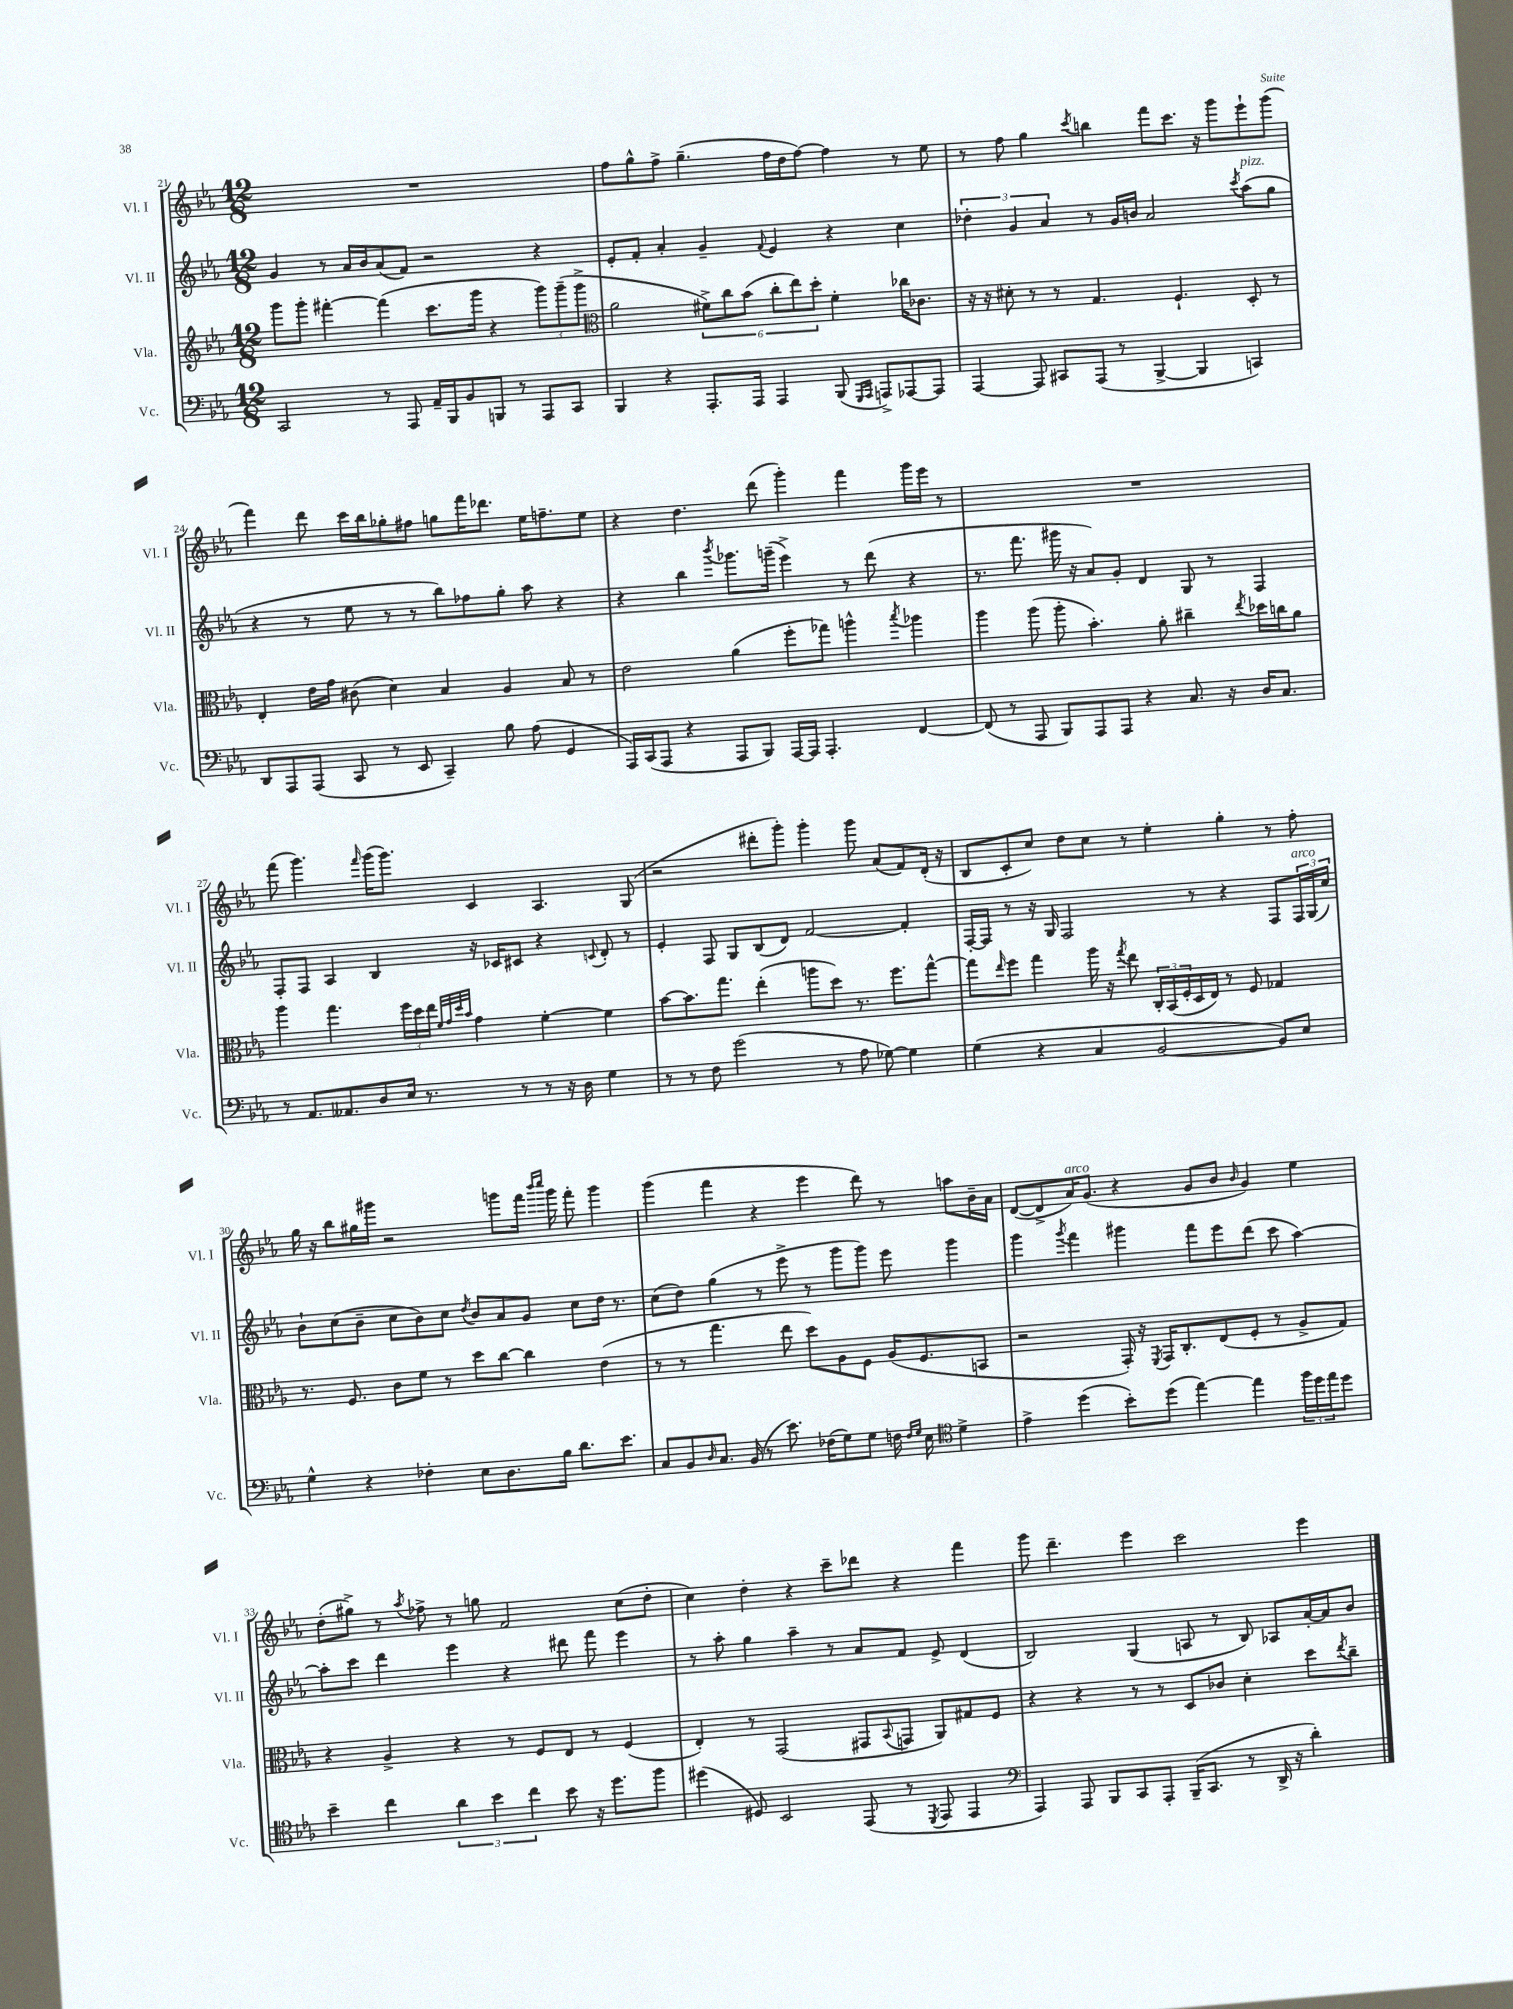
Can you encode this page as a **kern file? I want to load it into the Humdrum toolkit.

**kern	**kern	**kern	**kern
*staff4	*staff3	*staff2	*staff1
*clefF4	*clefG2	*clefG2	*clefG2
*k[b-e-a-]	*k[b-e-a-]	*k[b-e-a-]	*k[b-e-a-]
*M12/8	*M12/8	*M12/8	*M12/8
2CC	8ggg	4g	1.r
.	8ggg'	.	.
.	[4fff#'	8r	.
.	.	16a-	.
.	.	16b-	.
8r	(4fff#]	(8a-	.
8AAA-	.	8f)	.
16AA-~	8.ccc	2r	.
16BBB-	.	.	.
8BB-	.	.	.
.	16ggg	.	.
8BBB	4r	.	.
8r	.	.	.
8AAA-	12ggg)	4r	.
.	(12ggg~	.	.
8CC	.	.	.
.	12ggg^	.	.
=	=	=	=
*	*clefC3	*	*
4BBB-	2a-	8e-'	8ff
.	.	8f'	8gg^^
4r	.	4a-'	8ff^
.	.	.	(4.gg~
8.AAA-'	12f#^)	4g~	.
.	12cc	.	.
.	(12b-	.	.
16AAA-	.	.	.
.	.	8qqf	.
4AAA-	12cc'	4e-	16ff
.	.	.	16dd
.	12ee-)	.	.
.	.	.	[8ff)
.	12dd'	.	.
(8BBB-	4f#'	4r	4ff]
16qqGGG	.	.	.
16qqAAA-	.	.	.
8AAA^)	.	.	.
[8AAA-	16cc-	4cc	8r
.	8.c-	.	.
8AAA-]	.	.	8ee-
=	=	=	=
[4AAA-	16r	6dd-'	8r
.	16r	.	.
.	8d#'	.	8ff
.	.	6g	.
8AAA-]	8r	.	4gg
.	.	6a-	.
8CC#	8r	.	.
.	.	.	8qccc
(8AAA-	4.G	8r	4bb
8r	.	16g	.
.	.	16b	.
[4BBB-^	.	2a-	8fff
.	4.F`	.	8.ccc
4BBB-]	.	.	.
.	.	.	16r
.	.	.	8ggg
.	.	8qccc	.
4CC)	8D'	(8aa-	8eee-`
.	8r	8gg	(8ggg
=	=	=	=
8DD	4E-'	4r	4fff)
8AAA-	.	.	.
(8AAA-	16e-	8r	8ddd
.	16g	.	.
8CC	(8c#	8ee-	16ccc
.	.	.	16bb-
8r	4d)	8r	8gg-'
8EE-	.	8r	8ff#
4CC~)	4B-	8bb-)	8gg
.	.	8ff-	16fff
.	.	.	8.ddd-
8B-	4A-	8gg'	.
(8A-	.	8aa-	16ee-
.	.	.	8.ff~
4GG	8B-	4r	.
.	8r	.	8ee-
=	=	=	=
16AAA-)	2e-	4r	4r
(16CC	.	.	.
8AAA-	.	.	.
4r	.	4bb-	4.dd
.	.	8qbbb-	.
8AAA-	(4a-	8.ggg-	.
8BBB-)	.	.	(8ddd
.	.	(16ggg~	.
[16AAA-	8ff'	4eee-^)	4ggg')
16AAA-]	.	.	.
4.AAA-'	8gg-)	.	.
.	4aa^^	8r	4fff
.	.	(8ddd	.
.	8qbb-	.	.
[4FF	4aa-	4r	16ggg
.	.	.	16eee-
.	.	.	8r
=	=	=	=
(8FF]	4aa-	8.r	1.r
8r	.	.	.
.	.	8.fff	.
8AAA-	(8aa-	.	.
8BBB-)	8aa-'	16ggg#	.
.	.	16r	.
8AAA-	4.b-')	8a-)	.
8AAA-	.	8g'	.
4r	.	4d	.
.	8a-'	.	.
8.C	4cc#~	8G	.
.	.	8r	.
16r	.	.	.
.	8qee-	.	.
16D	16dd-	4F	.
8.C	16cc	.	.
.	8a-	.	.
=	=	=	=
8r	4aa-	8F'	(8fff
8.AA-	.	8F	4.ggg)
.	4.gg	4A-	.
8.AA--	.	.	.
.	.	.	16qqfff
8D	.	4B-	(16ggg
.	.	.	8.ggg)
16E-	24ff	.	.
.	24dd	.	.
8.r	.	.	.
.	24ee-	.	.
.	32qqf	.	.
.	32qqg	.	.
.	32qqdd	.	.
.	32qqb-	.	.
.	4g	16r	4c
.	.	16c-	.
8r	.	8c#	.
8r	[4f'	4r	4.A-
16r	.	.	.
16D	.	.	.
.	.	8qqc	.
4G	4f]	8d'	.
.	.	8r	(8G
=	=	=	=
8r	[8b-	4e-'	2r
8r	8.b-]	.	.
8F	.	8F	.
.	8.gg	.	.
(2g	.	8G	.
.	(4ee-'	(8B-	8ddd#'
.	.	8d)	8ggg')
.	8aa	[2f	4ggg'
8r	8dd)	.	.
8A-	8.r	.	8ggg
[8G-)	.	.	(8a-
.	8.ff	.	.
4G-]	.	4f']	8f)
.	[8gg^^	.	(16d'
.	.	.	16r
=	=	=	=
(4G	8gg]	[16F'	8B-
.	.	16F]	.
.	16qqee-	.	.
.	8ff	8r	8c'
4r	4gg	16r	8cc)
.	.	16G	.
.	.	2F	8dd
4C	16aa-	.	8cc
.	16r	.	.
.	8qgg	.	.
.	8ee-	.	8r
[2BB-	24C'	.	4ee-'
.	(24BB-	.	.
.	24F'	.	.
.	16D	8r	.
.	16E-)	.	.
.	8r	4r	4gg'
.	8F	.	.
8BB-])	4G-	8F	8r
8E-	.	24F	8ff'
.	.	(24G	.
.	.	24cc)	.
=	=	=	=
4G^^	8.r	8b-`	16gg
.	.	.	16r
.	.	(8cc	8bb-
.	8.F	.	.
4r	.	8b-~	16gg#
.	.	.	16ggg#
.	8c	8cc	2r
4F-'	8f	8b-)	.
.	8r	8cc	.
.	.	8qdd	.
8E-	8dd	8b-	.
8.D	[8cc	8a-	8ggg
.	4cc]	8g	16fff
.	.	.	16qqbbb-
.	.	.	16qqcccc
16B-	.	.	16ggg
8.d	.	8cc	8fff'
.	(4e-	16dd	4ggg
8.e-	.	8.r	.
=	=	=	=
8C	8r	(8cc	(4ggg
8BB-	8r	8dd)	.
16qqD	.	.	.
8.C	4.gg	(4gg	4fff
(16BB-	.	.	.
8r	.	8r	4r
8.e-)	8ee-	8eee-^	.
.	8dd)	8r	4eee-
(16F-	.	.	.
8G)	8A-	8ggg	.
8G	8F	8ggg)	8ddd)
16F	(16A-	8eee-	8r
16qqF	.	.	.
16qqG	.	.	.
16E-	8.F	.	.
*clefC4	*	*	*
4d^	.	4ggg	8aa
.	8BB	.	16b-~
.	.	.	16a-
=	=	=	=
4e-^	2r	4ggg	([8d
.	.	.	8d^]
.	.	8qggg	.
(4dd	.	4fff	16a-)
.	.	.	(8.g
8b-')	16GG')	4ggg#	4r
.	16r	.	.
.	8qFF	.	.
(8dd	16GG	.	.
.	8.C'	.	.
[4ee-)	.	8fff	8g
.	(8E-	8eee-	8b-
.	.	.	16qqb-
4ee-]	8F'	(8ddd	4g)
.	8r	8ccc	.
24ff	8A-^	[4aa-)	4ee-
24dd	.	.	.
24ee-	.	.	.
8dd	8G)	.	.
=	=	=	=
4b-~	4r	8aa-']	(8dd'
.	.	8ccc	8gg#^)
4cc	4A-^	4ddd	8r
.	.	.	8qaa-
.	.	.	8ff-^
6a-	4r	4eee-	8r
.	.	.	8gg
6b-	.	.	.
.	8r	4r	2f
6cc	.	.	.
.	8F	.	.
8b-	8E-	8ddd#	.
16r	8r	8fff	.
8.dd	.	.	.
.	(4F	4eee-	(8cc
8ff	.	.	8dd'
=	=	=	=
(4dd#	4E-')	8r	4cc)
.	.	8aa-'	.
8D#)	8r	4gg	4dd'
2BB-	(2GG	.	.
.	.	4aa-~	4r
.	.	8r	8ccc~
(8EE-	8GG#	8a-	8ddd-
.	8qqBB-	.	.
8r	8GG	8f	4r
8qDD	.	.	.
8EE-	8AA-)	8e-^	.
4EE-	8G#	(4d	4fff
.	8F	.	.
=	=	=	=
*clefF4	*	*	*
4AAA-)	4r	2B-)	8ggg
.	.	.	4.ddd~
8AAA-	4r	.	.
8BBB-	.	.	.
8CC	8r	(4G	4eee-
8AAA-'	8r	.	.
(16BBB-~	8D	8A	2ccc
8.CC	.	.	.
.	8c-	8r	.
8r	4d'	8B-)	.
16DD^	.	8A-	.
16r	.	.	.
4d')	8dd	[16a-'	4eee-
.	.	16a-]	.
.	8qee-	.	.
.	8cc~	8b-	.
==	==	==	==
*-	*-	*-	*-
